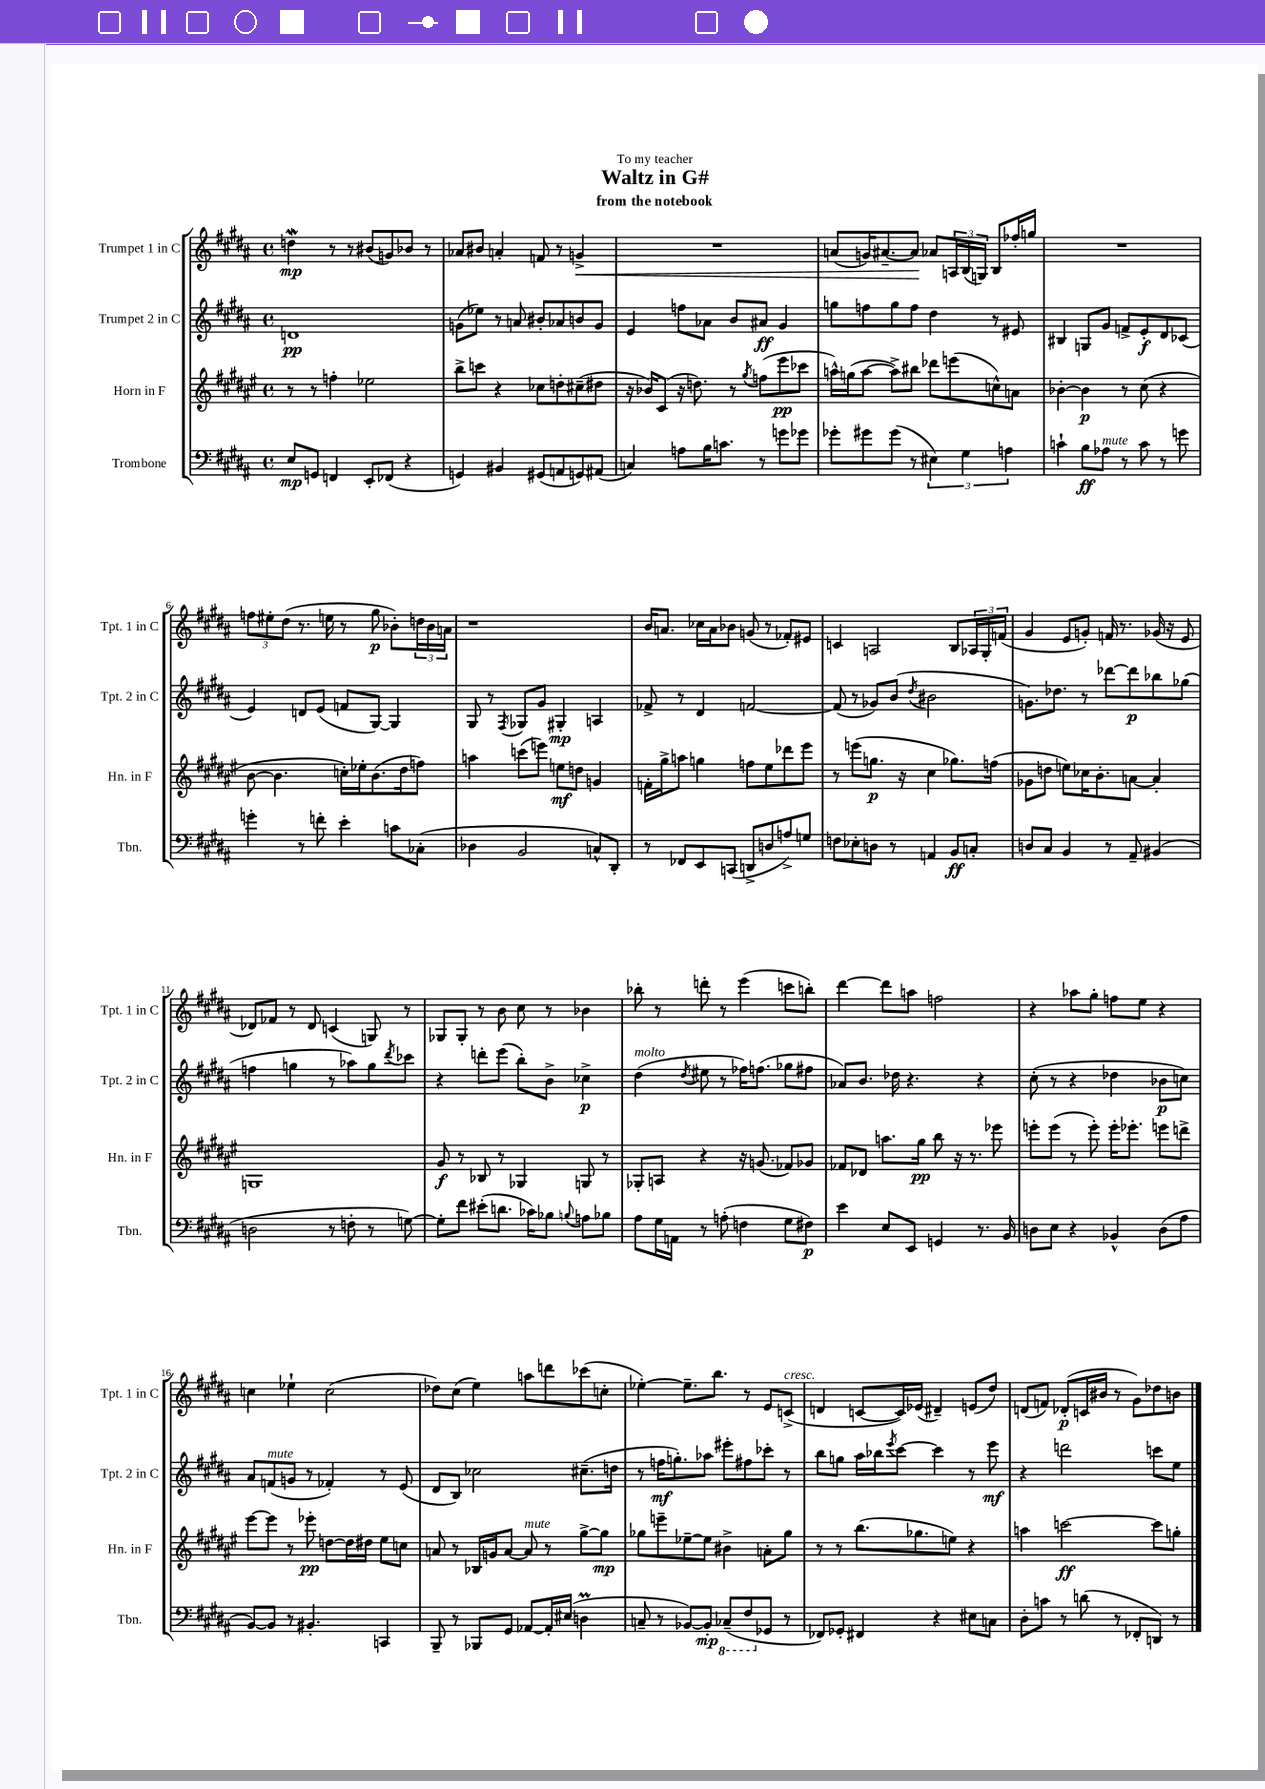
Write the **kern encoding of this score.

**kern	**kern	**kern	**kern
*staff4	*staff3	*staff2	*staff1
*clefF4	*clefG2	*clefG2	*clefG2
*k[f#c#g#d#a#]	*k[f#c#g#d#a#e#]	*k[f#c#g#d#a#]	*k[f#c#g#d#a#]
*M4/4	*M4/4	*M4/4	*M4/4
*met(c)	*met(c)	*met(c)	*met(c)
8E	8r	1d	4dd
8GG	8r	.	.
4FF	4ff'	.	8r
.	.	.	8r
8EE'	2ee-	.	(8b#
(8FF-	.	.	8g)
4r	.	.	8b-
.	.	.	8r
=	=	=	=
4GG)	8bb^	(8g	8a-
.	8ccc	8ee-)	8b#
4BB#	4r	8r	4a'
.	.	8a	.
(8GG#	8cc-	8b#'	8f
8AA	8dd'	8a-	8r
8GG)	(8cc#~	8b	4g^
(8AA#	8dd#	8g	.
=	=	=	=
4C)	16r	4e	1r
.	16b-)	.	.
.	(8c#	.	.
8A	16r	8ff	.
.	8.dd)	.	.
16B	.	8a-	.
8.c	.	.	.
.	8r	8b	.
.	8qgg#	.	.
8r	(8ff	8a#	.
8g	8eee#	4g#	.
8g-	8ccc-	.	.
=	=	=	=
8g-'	16aa^^)	8gg	(8a
.	(16gg	.	.
8g#	[8aa	8ff	16g)
.	.	.	[8.a#~
(8g#	8aa^])	8gg	.
8r	8bb#	8ff	8a#]
6E#)	8ddd-	4dd#	8a-
.	(8eee	.	24A
6G#	.	.	(24B
.	.	.	24G)
.	8cc^^)	8r	8B
6A	.	.	.
.	8a	8e#	16ff-'
.	.	.	16gg
=	=	=	=
4c`	[4b-'	4B#	1r
8B	4b-]	8G	.
8A-	.	8g#	.
8r	8r	8f^	.
8c	(8cc#	8e'	.
8r	4r	8d#	.
8g	.	(8c-	.
=	=	=	=
4g'	[8b	4e)	12ff
.	.	.	12ee#'
.	4.b]	.	.
.	.	.	(12dd#
8r	.	8d	8.r
8f'	.	(8e	.
.	.	.	16ee
4e'	16cc')	8f	8r
.	16ee-'	.	.
.	(8.b	[8G#)	8gg#
8c	.	4G#]	8b-')
.	16dd#	.	.
(8C-'	8ff)	.	24dd
.	.	.	24b-
.	.	.	24a
=	=	=	=
4D-	4aa	8G#	1r
.	.	8r	.
.	.	8qF#	.
2BB	(8ccc	8G-	.
.	8eee)	8g#	.
.	8ee	4G#'	.
.	8dd	.	.
8C^^)	4g	4A	.
8DD#'	.	.	.
=	=	=	=
8r	16f'	8f-^	16b
.	16gg#^	.	8.a
8FF-	8aa	8r	.
8EE	4gg	4d#	16cc-
.	.	.	16a
(8CC	.	.	8b-
8DD^	8ff	[2f	(8g
8D	8ee#	.	8r
8A^)	8ddd-	.	8f-')
8G	8eee#	.	8e#
=	=	=	=
8F	8r	(8f]	4c
8E-'	(8eee	8r	.
8D	8.gg	8g-)	2A
8r	.	(8b	.
.	16r	.	.
.	.	8qdd#	.
4AA	4cc#	2b#	.
8BB	8.gg-)	.	8B
8C'	.	.	24A-
.	.	.	24G#'
.	(16ff	.	.
.	.	.	(24f
=	=	=	=
8D	8g-	8.g)	4g#
8C#	8dd	.	.
.	.	8.dd-	.
4BB	8ee)	.	8e
.	16cc-	8r	8g')
.	8.b'	.	.
8r	.	[8ddd-	16f
.	.	.	8.r
8AA#~	[8a	8ddd-]	.
(4BB#	4a']	8bb-	(16g-
.	.	.	16r
.	.	(8gg-	8e
=	=	=	=
2D	1G	4ff	8d-)
.	.	.	8f-
.	.	4gg	8r
.	.	.	8d-
8r	.	8r	(4c
8F'	.	8aa-)	.
8r	.	8gg	8G)
.	.	8qddd#	.
[8G)	.	8ccc-	8r
=	=	=	=
8G']	8g#	4r	8G-
8f#	8r	.	8G-'
(8e#'	8B-	8ddd'	8r
8.d	8r	(8eee	8b
.	4G-	8bb')	8cc#
16c-)	.	.	.
8B-	.	8b^	8r
8qqB	.	.	.
8A	8G	4cc-^	4b-
8B-	8r	.	.
=	=	=	=
8A#	8G-'	(4dd#	8bb-'
16G#	8A	.	8r
16AA	.	.	.
.	.	8qdd#	.
8r	4r	8ee#	8ddd'
(8A'	.	8r	8r
4F	16r	16ff-)	(4eee
.	(8.g	(8.ff	.
8G#	8f-)	8gg-	8ccc
8F#)	8g-	8ff#	8bb')
=	=	=	=
4e	8f-	8a-)	[4ddd#
.	8d-	8.b	.
8E	8.aa	.	8ddd#]
.	.	16dd-	.
8EE	.	4.r	8aa
.	16gg#	.	.
4GG	8bb	.	2ff
.	16r	.	.
.	8.r	.	.
8.r	.	4r	.
.	8eee-	.	.
16BB	.	.	.
=	=	=	=
8D	8eee'	(8cc#'	4r
8E	(8eee	8r	.
4r	8r	4r	8aa-
.	8eee')	.	8gg#'
4BB-^^	16eee'	4dd-	8ff
.	8.eee-'	.	.
.	.	.	8ee
(8D	8eee	8b-	4r
8A#	8ddd^	8cc)	.
=	=	=	=
[8BB)	[8eee#	8a#	4cc
8BB]	8eee#]	(8f	.
8r	8r	8g	4ee-`
4.BB#'	8eee-'	8r	.
.	[8dd	4f-')	(2cc
.	16dd]	.	.
.	16dd#	.	.
4CC	8ee#	8r	.
.	8cc	(8e	.
=	=	=	=
8BBB~	8a	8d#	8dd-)
8r	8r	8B)	(8cc#
8BBB-	16B-	2cc-	4ee)
.	16g	.	.
8GG#	[8a	.	.
[8AA-	8a]	.	8aa
16AA-']	8r	.	8ddd
(16E#	.	.	.
4D	[8gg#^	(8.cc#~	(8ccc-
.	8gg#]	.	8cc'
.	.	16dd	.
=	=	=	=
8C~	8gg-	8r	[4ee-')
8r	8eee~	16ff	.
.	.	8.gg')	.
[8BB-)	[8ee-~	.	8.ee-~]
8BB-']	8ee-]	8aa-	.
.	.	.	8.bb
(8CC-~	4b#^	8eee#'	.
8FF#	.	8ff#	8r
8GG-	8a'	8ccc-'	8e
8r	8gg-	8r	(8c^
=	=	=	=
8FF-)	8r	8bb	4d
8GG-'	8r	8gg	.
4FF#	(8.bb	16aa#	[8c
.	.	16bb-	.
.	.	8qeee	.
.	.	[8ccc#	16c])
.	8.gg-	.	(16e-
4r	.	4ccc#]	4d#~)
.	8ee)	.	.
8E#	4r	8r	(8e
8C	.	8eee	8dd#)
=	=	=	=
8D#'	4aa	4r	(8d
8c	.	.	8f)
8r	[2ccc	2ddd	(8d-'
(8d	.	.	16c
.	.	.	16b#
8r	.	.	8r
8FF-'	.	.	8g#)
8DD)	8ccc]	8ccc	8dd-
8r	8gg'	8ee	8b
==	==	==	==
*-	*-	*-	*-
